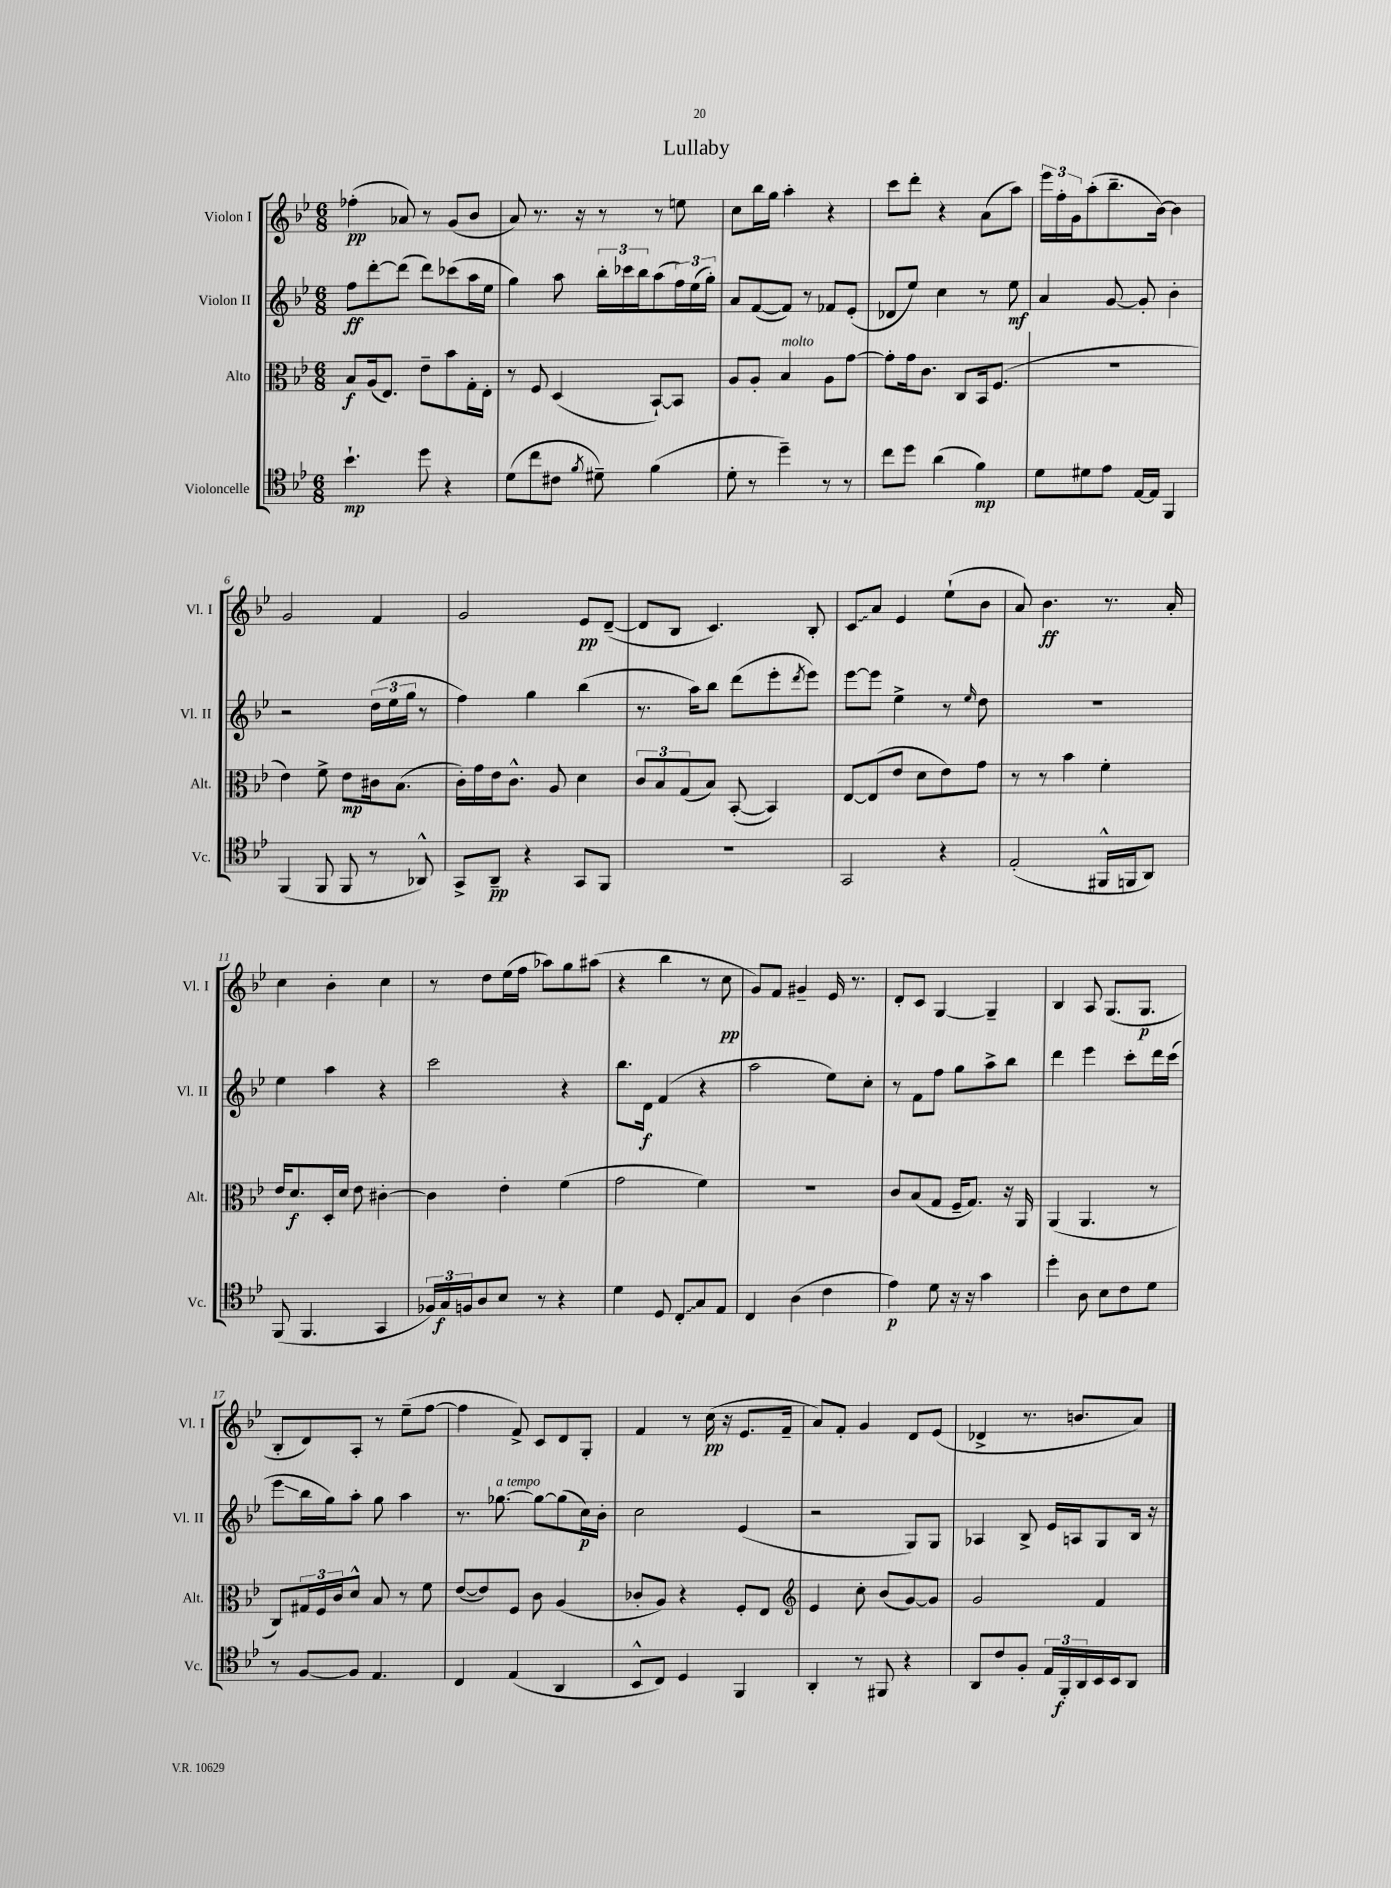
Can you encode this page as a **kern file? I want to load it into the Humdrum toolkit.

**kern	**kern	**kern	**kern
*staff4	*staff3	*staff2	*staff1
*clefC4	*clefC3	*clefG2	*clefG2
*k[b-e-]	*k[b-e-]	*k[b-e-]	*k[b-e-]
*M6/8	*M6/8	*M6/8	*M6/8
4.b-`\	8B-/L	8ff\L	(4ff-'\
.	(16A/k	[8ddd'\	.
.	8.E-/J)	.	.
.	.	(8ddd\]J	8a-/)
8dd\	8e-~\L	8ddd\L)	8r
4r	8b-\	(8ccc-\	(8g/L
.	16G'\L	16aa\L	8b-/J
.	16E-'\JJ	16ee-\JJ	.
=	=	=	=
(8d\L	8r	4gg\)	8a/)
8cc\	8F/	.	8.r
8c#\J	(4D/	8aa\	.
.	.	.	16r
8qf/	.	.	.
8d#~\)	.	24bb-'\LL	8r
.	.	24ccc-\	.
.	.	24bb-\J	.
(4f\	[8BB-`/L)	(8aa\	8r
.	8BB-/]J	24ff\L)	8ee\
.	.	(24ee-\	.
.	.	24gg'\JJ)	.
=	=	=	=
8d'\	8A/L	8a/L	8cc\L
8r	8A'/J	([8f/	16bb-\L
.	.	.	16gg\JJ
4dd~\)	4B-/	8f/]J)	4aa'\
.	.	8r	.
8r	8A\L	8f-/L	4r
8r	[8g\J	(8e-'/J	.
=	=	=	=
8cc\L	8g'\]L	8d-/L	8ccc\L
8dd\J	16g\k	8ee-/J)	8ddd'\J
.	8.c\J	.	.
(4a\	.	4cc\	4r
.	8C/L	.	.
4f\)	16BB-/k	8r	(8a\L
.	(8.F/J	.	.
.	.	8ee-\	8aa\J)
=	=	=	=
8d\L	2.r	4a/	24eee-\LL
.	.	.	24ff'\
.	.	.	24g\J
8d#\	.	.	(8aa'\
8e-\J	.	[8g/	8.bb-~\
[16E-/LL	.	8g'/]	.
16E-/]JJ	.	.	[16b-\Jk)
4FF/	.	4b-'\	4b-\]
=	=	=	=
(4FF/	4e-\)	2r	2g/
8FF/	8f^\	.	.
8FF/	8e-\L	.	.
8r	16c#\k	(24dd\LL	4f/
.	.	24ee-\	.
.	(8.B-\J	.	.
.	.	24gg\JJ	.
8AA-^^/)	.	8r	.
=	=	=	=
8GG^/L	16c'\LL)	4ff\)	2g/
.	16g\	.	.
8AA~/J	16e-\J	.	.
.	8.c^^\J	.	.
4r	.	4gg\	.
.	8A/	.	.
8GG/L	4d\	(4bb-\	8e-/L
8FF/J	.	.	([8d~/J
=	=	=	=
2.r	12c/L	8.r	8d/]L
.	12B-/	.	.
.	.	.	8B-/J
.	(12G/	.	.
.	.	16aa\LK)	.
.	8B-/J)	8bb-\J	4.c/)
.	([8BB-'/	(8ddd\L	.
.	4BB-/])	8eee-'\	.
.	.	8qddd/	.
.	.	8eee-\J)	8B-'/
=	=	=	=
2GG/	[8E-/L	[8eee-\L	8c/L
.	(8E-/]	8eee-\]J	8a/J
.	8e-/J	4ee-^\	4e-/
.	8d\L	.	.
4r	8e-\)	8r	(8ee-`\L
.	.	16qqee-/	.
.	8g\J	8dd\	8b-\J
=	=	=	=
(2E-'/	8r	2.r	8a/)
.	8r	.	4.b-\
.	4b-\	.	.
16FF#^^/LL	4f'\	.	8.r
16FF/J	.	.	.
8AA/J)	.	.	.
.	.	.	16a'/
=	=	=	=
(8FF/	16e-/LK	4ee-\	4cc\
.	8.d/	.	.
4.FF/	.	.	.
.	16D'/L	4aa\	4b-'\
.	16d/JJ	.	.
.	8e-\	.	.
4GG/	[4c#'\	4r	4cc\
=	=	=	=
24F-/LL)	4c#\]	2ccc\	8r
24G/	.	.	.
24F/J	.	.	.
8A/	.	.	8dd\L
8B-/J	4e-'\	.	(16ee-\L
.	.	.	16ff\JJ
8r	.	.	8aa-\L)
4r	(4f\	4r	8gg\
.	.	.	(8aa#\J
=	=	=	=
4d\	2g\	8.bb-\L	4r
.	.	16d\Jk	.
8D/	.	(4f/	4bb-\
8C'/L	.	.	.
8G/	4f\)	4r	8r
8E-/J	.	.	8cc\
=	=	=	=
4C/	2.r	2aa\	8g/L)
.	.	.	8f/J
(4A\	.	.	4g#~/
4c\	.	8ee-\L)	16e-/
.	.	.	8.r
.	.	8cc'\J	.
=	=	=	=
4e-\)	8c/L	8r	8d'/L
.	(8B-/	8f\L	8c/J
8d\	8G/J	8ff\J	[4G/
16r	16F~/LK	8gg\L	.
16r	8.G/J)	.	.
4g\	.	8aa^\	4G~/]
.	16r	8bb-\J	.
.	16AA/	.	.
=	=	=	=
4dd'\	(4AA/	4ddd\	4B-/
8A\	4.AA/	4eee-\	8A/
8B-\L	.	.	(8.G/L
8c\	.	8ccc'\L	.
.	.	.	8.G/J
8d\J	8r	16ddd\L	.
.	.	(16ccc\JJ	.
=	=	=	=
8r	8C/L)	8eee-\L	8B-'/L
[8F/L	24G#/L	16bb-\L	8d/)
.	24F/	.	.
.	.	16gg\J)	.
.	24c/J	.	.
8F/]J	8d^^/J	8aa'\J	8A'/J
4.E-/	8B-/	8gg\	8r
.	8r	4aa\	(8ee-~\L
.	8f\	.	[8ff\J
=	=	=	=
4C/	([8e-/L	8.r	4ff\]
.	8e-/])	.	.
.	.	[8.gg-\	.
(4E-/	8F/J	.	8f^/)
.	8c\	8gg-\_L	8c/L
4AA/	(4A/	(8gg-\]	8d/
.	.	16cc\L)	8G'/J
.	.	16b-'\JJ	.
=	=	=	=
8BB-^^/L	8c-'/L	2cc\	4f/
8C/J)	8A/J)	.	.
4D/	4r	.	8r
.	.	.	(16cc\
.	.	.	16r
4FF/	8F'/L	(4e-/	8.e-/L
.	8E-/J	.	.
.	.	.	16f~/Jk
=	=	=	=
*	*clefG2	*	*
4AA'/	4e-/	2r	8a/L)
.	.	.	8f'/J
8r	8cc'\	.	4g/
8FF#/	(8b-/L	.	.
4r	[8g/)	8G/L)	8d/L
.	8g/]J	8G/J	(8e-/J
=	=	=	=
8AA/L	2g/	4A-/	4d-^/
8c/	.	.	.
8F'/J	.	8B-^/	8.r
24E-/LL	.	16e-/LL	.
24FF'/	.	.	.
.	.	16A/J	8.b/L
24AA/	.	.	.
16BB-/	4f/	8G/	.
16BB-/J	.	.	.
8AA/J	.	16B-/Jk	8a/J)
.	.	16r	.
==	==	==	==
*-	*-	*-	*-
